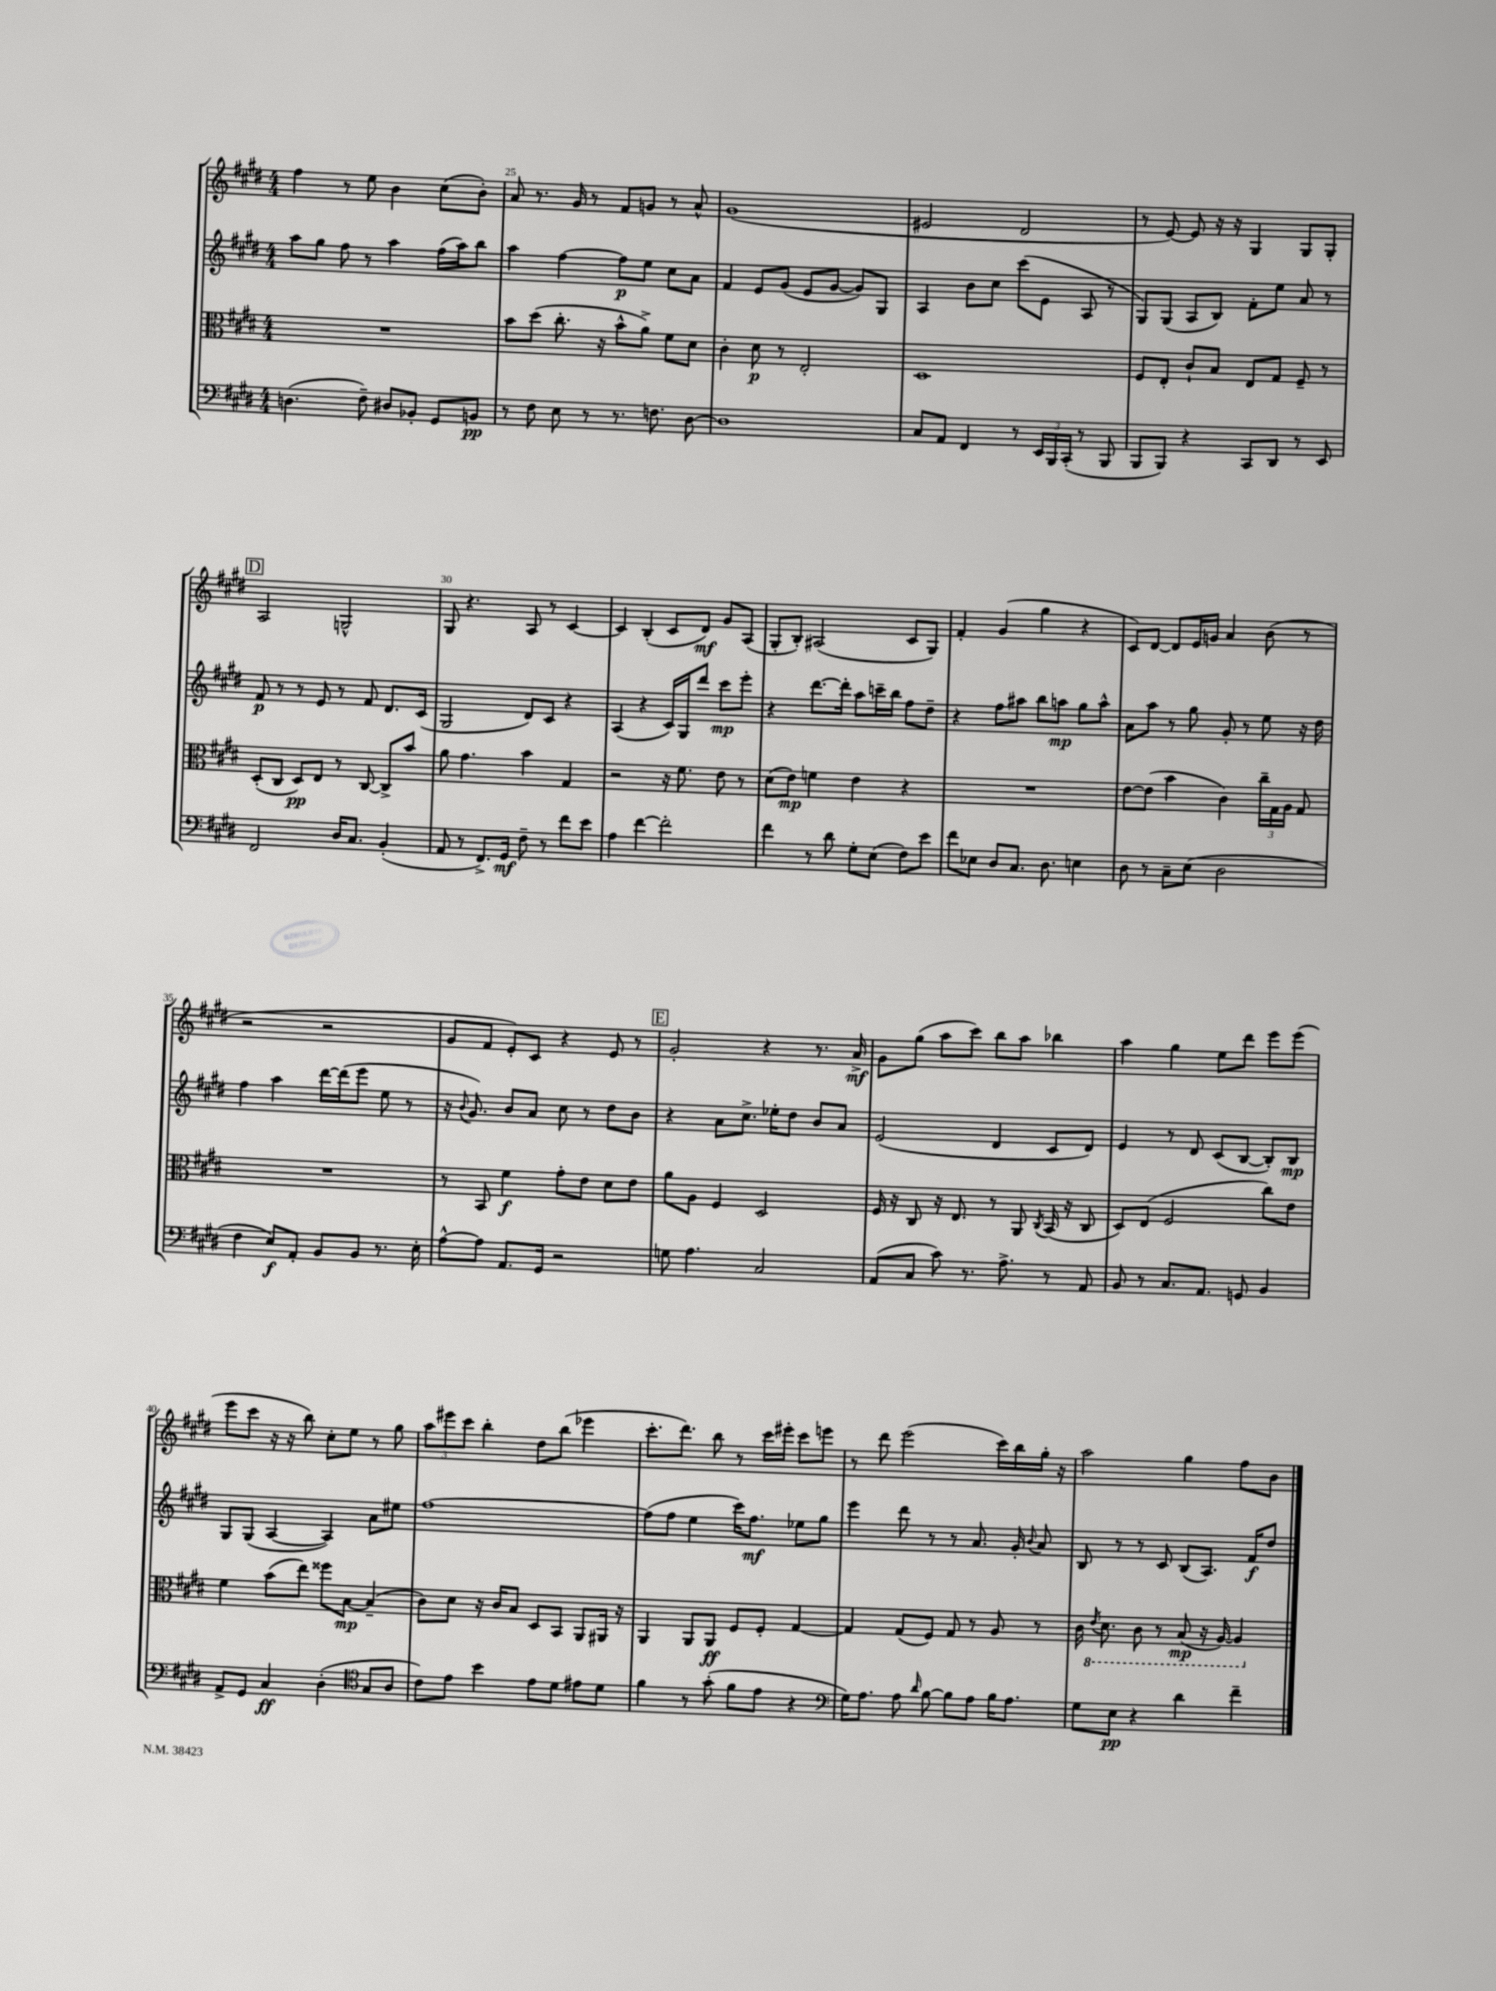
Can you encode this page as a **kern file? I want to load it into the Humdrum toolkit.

**kern	**kern	**kern	**kern
*staff4	*staff3	*staff2	*staff1
*clefF4	*clefC3	*clefG2	*clefG2
*k[f#c#g#d#]	*k[f#c#g#d#]	*k[f#c#g#d#]	*k[f#c#g#d#]
*M4/4	*M4/4	*M4/4	*M4/4
(4.D	1r	8aa	4ff#
.	.	8gg#	.
.	.	8ff#	8r
8F#~)	.	8r	8ee
8D#	.	4aa	4b
8BB-'	.	.	.
8GG#	.	(16ff#	(8cc#
.	.	16aa)	.
8BB	.	8bb	8b')
=	=	=	=
8r	8b	4aa	8a
8F#	(8dd#	.	8.r
8E	8.cc#'	[4ff#	.
.	.	.	16g#
8r	.	.	8r
.	16r	.	.
8.r	8b^^	8ff#]	8f#
.	8a^)	8ee	8g
8.F	.	.	.
.	8f#	8cc#	8r
[8D#	8d#	8a	8a^^
=	=	=	=
1D#]	4c#'	4f#	(1g#
.	8d#	8e	.
.	8r	(8g#	.
.	2E'	8e	.
.	.	[8g#	.
.	.	8g#])	.
.	.	8G#	.
=	=	=	=
8C#	1D#	4A	2e#
8AA	.	.	.
4FF#	.	8b	.
.	.	8cc#	.
8r	.	(8ccc#	2d#
24EE	.	8e	.
24BBB	.	.	.
(24CC#'	.	.	.
8r	.	8A	.
8BBB	.	8r	.
=	=	=	=
8BBB	8F#	8G#)	8r
8BBB)	8E'	(8G#	[8e)
4r	8c#`	8A	8e]
.	8B	8B)	16r
.	.	.	16r
8CC#	8E	8f#'	4G#
8DD#	8G#	8ee	.
8r	8F#~	8a	8G#
8EE	8r	8r	8G#'
=	=	=	=
2FF#	(8D#'	8f#	2A
.	8C#	8r	.
.	8D#)	8r	.
.	8E	8e	.
16D#	8r	8r	2G^^
8.C#	.	.	.
.	[8C#	8f#	.
(4BB'	8C#^]	8.d#	.
.	8b	.	.
.	.	(16c#	.
=	=	=	=
8AA	8a	2G#	8G#
8r	4.g#	.	4.r
8.FF#^)	.	.	.
16GG#	.	.	.
8F#~	4b	8d#)	8A
8r	.	8c#	8r
8f#	4G#	4r	[4c#
8e	.	.	.
=	=	=	=
4A	2r	(4A	4c#]
[4f#	.	4r	(4B'
2f#']	16r	16c#)	8c#
.	8.f#	16G#	.
.	.	8ddd#	8d#)
.	8e	8ccc#	8g#
.	8r	8eee'	(8A
=	=	=	=
4f#	(8d#	4r	8G#'
.	8e)	.	8B')
8r	4f	[8.ddd#	(2A#
8d#	.	.	.
.	.	16ddd#']	.
8G#'	4e	8aa	.
(8E	.	16ccc~	.
.	.	16bb	.
8F#)	4r	8ff#	8c#
8e	.	8dd#~	8G#)
=	=	=	=
8f#	1r	4r	4f#'
8E-	.	.	.
8D#	.	8ff#	(4g#
8.C#	.	8aa#	.
.	.	8bb	4gg#
8.D#	.	.	.
.	.	8aa	.
4E	.	8gg#	4r
.	.	8aa^^	.
=	=	=	=
8D#	[8e	8a	8c#)
8r	(8e]	8aa	[8d#
8C#~	4b	8r	8d#]
(8E	.	8gg#	16e
.	.	.	16g
2D#	4c#)	8g#'	4a
.	.	8r	.
.	24cc#~	8ee	(8b
.	24G#	.	.
.	24A	.	.
.	8G#	16r	8r
.	.	16dd#	.
=	=	=	=
4F#	1r	4ff#	2r
8E)	.	4aa	.
8AA'	.	.	.
8BB	.	[16ddd#	2r
.	.	(16ddd#]	.
8BB	.	8eee	.
8.r	.	8ee	.
.	.	8r	.
16E'	.	.	.
=	=	=	=
[8A^^	8r	16r	8g#
.	.	8qqb	.
.	.	8.g#)	.
8A]	8BB	.	8f#
8.AA	4f#	8b	8e')
.	.	8a	8c#
16GG#	.	.	.
2r	8g#'	8cc#	4r
.	8e	8r	.
.	8d#	8dd#	8e
.	8e	8b	8r
=	=	=	=
8G	8a	4r	2g#'
4.A	8A	.	.
.	4F#	8a	.
.	.	8.cc#^	.
2C#	2D#	.	4r
.	.	16ee-'	.
.	.	8dd#	.
.	.	8b	8.r
.	.	8a	.
.	.	.	16a^
=	=	=	=
(8AA	16F#	(2e	8g#
.	16r	.	.
8C#	8C#	.	(8gg#
8c#)	16r	.	8aa
.	8.E	.	.
8.r	.	.	8ccc#)
.	8r	4d#	8bb
8.A^	.	.	.
.	8AA	.	8aa
.	8qC#	.	.
8r	(16BB	8c#	4bb-
.	16r	.	.
8AA	8C#	8d#)	.
=	=	=	=
8BB	8D#)	4e	4aa
8r	(8E	.	.
8.C#	2F#	8r	4gg#
.	.	8d#	.
8.AA	.	.	.
.	.	(8c#	8ee
8GG	.	[8B	8ddd#
4BB	8cc#)	8B'])	8eee
.	8e	8B	(8eee
=	=	=	=
8AA^	4f#	8G#	8eee
8GG#	.	(8G#	8ccc#
4C#	(8b	[4A	16r
.	.	.	16r
.	8ee)	.	8bb)
(4D#'	8ff##	4A])	8cc#'
.	[8B	.	8ee
*clefC4	*	*	*
8G#	(4B~]	8a	8r
8A	.	8ee#	8gg#
=	=	=	=
8c#)	8c#)	[1ff#	12aa
.	.	.	12eee#
8e	8d#	.	.
.	.	.	12ccc#
4b	16r	.	4bb'
.	16c#	.	.
.	8B	.	.
8e	8D#	.	8dd#
8d#	8BB	.	(8bb
8e#	8AA	.	4eee-
8d#	16AA#	.	.
.	16r	.	.
=	=	=	=
4f#	4AA	(8ff#]	8.ccc#'
.	.	8ff#	.
.	.	.	8.ddd#)
8r	8AA	4ee	.
(8g#'	8AA	.	8bb
8f#	8F#	16ccc#)	8r
.	.	8.ff#	.
8e	8F#'	.	16ccc#
.	.	.	16eee#'
4r	[4G#	8ee-	8ccc#
.	.	8gg#	8eee
=	=	=	=
*clefF4	*	*	*
16G#)	4G#]	4eee	8r
8.A	.	.	.
.	.	.	8ddd#
8A	(8G#	8ddd#	(2eee
16qqd#	.	.	.
[8B	8F#)	8r	.
8B]	8G#	8r	.
8A	8r	8.a	.
16B	8A	.	16ccc#)
8.A	.	16g#'	16bb
.	.	8qqb	.
.	8r	8a	16gg#'
.	.	.	16r
=	=	=	=
8G#	16c#	8B	2aa
.	8qE	.	.
.	8.D#	.	.
8E	.	8r	.
4r	8C#	8r	.
.	8r	8c#	.
4d#	(8BB	(8B	4gg#
.	16r	8.A)	.
.	[16AA)	.	.
4f#~	4AA]	.	8ff#
.	.	16f#	.
.	.	8dd#	8b
==	==	==	==
*-	*-	*-	*-
